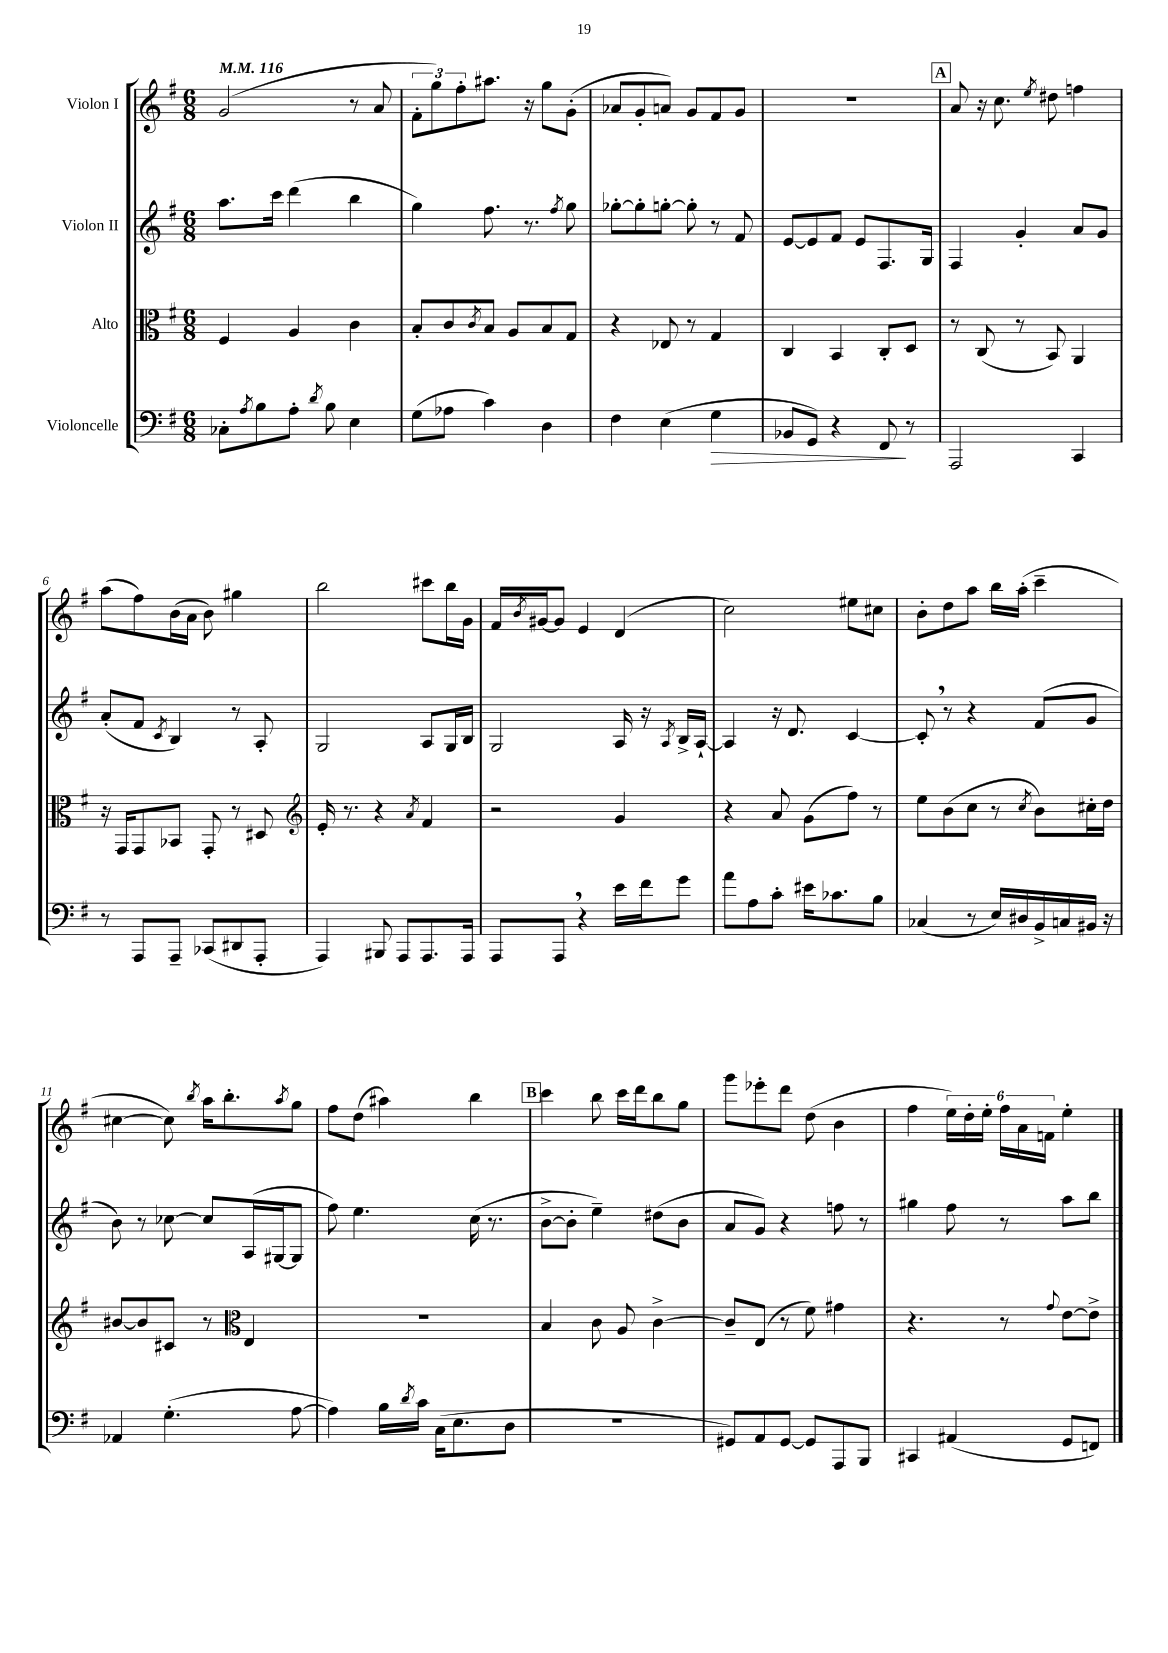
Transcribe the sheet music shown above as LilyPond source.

<<
\new StaffGroup <<
\new Staff = "s0" \with { instrumentName = "Violon I" } {
    \clef treble \key g \major \numericTimeSignature \time 6/8 \tempo 4 = 116
    g'2( r8 a'8 |
    \tuplet 3/2 { fis'8-. g''8) fis''8-. } ais''8. r16 g''8 g'8-.( |
    aes'8 g'8-. a'8) g'8 fis'8 g'8 |
    R2. |
    \mark \markup { \box "A" } a'8 r16 c''8. \acciaccatura { e''8 } dis''8 f''4 |
    a''8( fis''8) b'16( a'16 b'8) gis''4 |
    b''2 cis'''8 b''16 g'16 |
    fis'16 \acciaccatura { b'8 } gis'16~ gis'8 e'4 d'4( |
    c''2) eis''8 cis''8 |
    b'8-. d''8 a''8 b''16 a''16-.( c'''4-- |
    cis''4~ cis''8) \acciaccatura { b''8 } a''16 b''8.-. \acciaccatura { a''8 } g''8 |
    fis''8 d''8( ais''4) b''4 |
    \mark \markup { \box "B" } c'''4 b''8 c'''16 d'''16 b''8 g''8 |
    g'''8 ees'''8-. d'''8 d''8( b'4 |
    fis''4 \tuplet 6/4 { e''16) d''16-. e''16-. fis''16 a'16 f'16 } e''4-. \bar "|." |
}
\new Staff = "s1" \with { instrumentName = "Violon II" } {
    \clef treble \key g \major \numericTimeSignature \time 6/8
    a''8. c'''16 d'''4( b''4 |
    g''4) fis''8. r8. \acciaccatura { fis''8 } g''8 |
    ges''8~-. ges''8-. g''8~-. g''8-. r8 fis'8 |
    e'8~ e'8 fis'8 e'8 fis8. g16 |
    \mark \markup { \box "A" } fis4 g'4-. a'8 g'8 |
    a'8-.( fis'8 \acciaccatura { c'8 } b4) r8 a8-. |
    g2 a8 g16 b16 |
    g2 a16 r16 \acciaccatura { a8 } b16-> a16~-! |
    a4 r16 d'8. c'4~ |
    c'8-. \breathe r8 r4 fis'8( g'8 |
    b'8) r8 ces''8~ ces''8 a16( gis16~ gis8 |
    fis''8) e''4. c''16( r8. |
    \mark \markup { \box "B" } b'8~-> b'8-. e''4--) dis''8( b'8 |
    a'8 g'8) r4 f''8 r8 |
    gis''4 fis''8 r8 a''8 b''8 \bar "|." |
}
\new Staff = "s2" \with { instrumentName = "Alto" } {
    \clef alto \key g \major \numericTimeSignature \time 6/8
    fis4 a4 c'4 |
    b8-. c'8 \acciaccatura { c'8 } b8 a8 b8 g8 |
    r4 ees8 r8 g4 |
    c4 b,4 c8-. d8 |
    \mark \markup { \box "A" } r8 c8( r8 b,8) a,4 |
    r16 g,16 g,8 bes,8 g,8-. r8 dis8 |
    \clef treble e'16-. r8. r4 \acciaccatura { a'8 } fis'4 |
    r2 g'4 |
    r4 a'8 g'8( fis''8) r8 |
    e''8 b'8( c''8 r8 \acciaccatura { c''8 } b'8) cis''16-. d''16 |
    bis'8~ bis'8 cis'8 r8 \clef alto e4 |
    R2. |
    \mark \markup { \box "B" } b4 c'8 a8 c'4~-> |
    c'8-- e8( r8 fis'8) gis'4 |
    r4. r8 \appoggiatura { g'8 } e'8~ e'8-> \bar "|." |
}
\new Staff = "s3" \with { instrumentName = "Violoncelle" } {
    \clef bass \key g \major \numericTimeSignature \time 6/8
    ces8-. \acciaccatura { a8 } b8 a8-. \acciaccatura { d'8 } b8 e4 |
    g8( aes8 c'4) d4 |
    fis4 e4( g4\> |
    bes,8 g,8) r4 fis,8\! r8 |
    \mark \markup { \box "A" } a,,2 c,4 |
    r8 a,,8 a,,8-- ces,8( dis,8 a,,8-. |
    a,,4) bis,,8 a,,8 a,,8. a,,16 |
    a,,8 a,,8 \breathe r4 e'16 fis'16 g'8 |
    a'8 a8 c'8-. eis'16 ces'8. b8 |
    ces4( r8 e16) dis16 b,16-> c16 bis,16 r16 |
    aes,4 g4.-.( a8~ |
    a4) b16 \acciaccatura { d'8 } c'16 c16( e8. d8 |
    \mark \markup { \box "B" } R2. |
    gis,8) a,8 gis,8~ gis,8 a,,8 b,,8 |
    cis,4 ais,4( g,8 f,8) \bar "|." |
}
>>
>>
